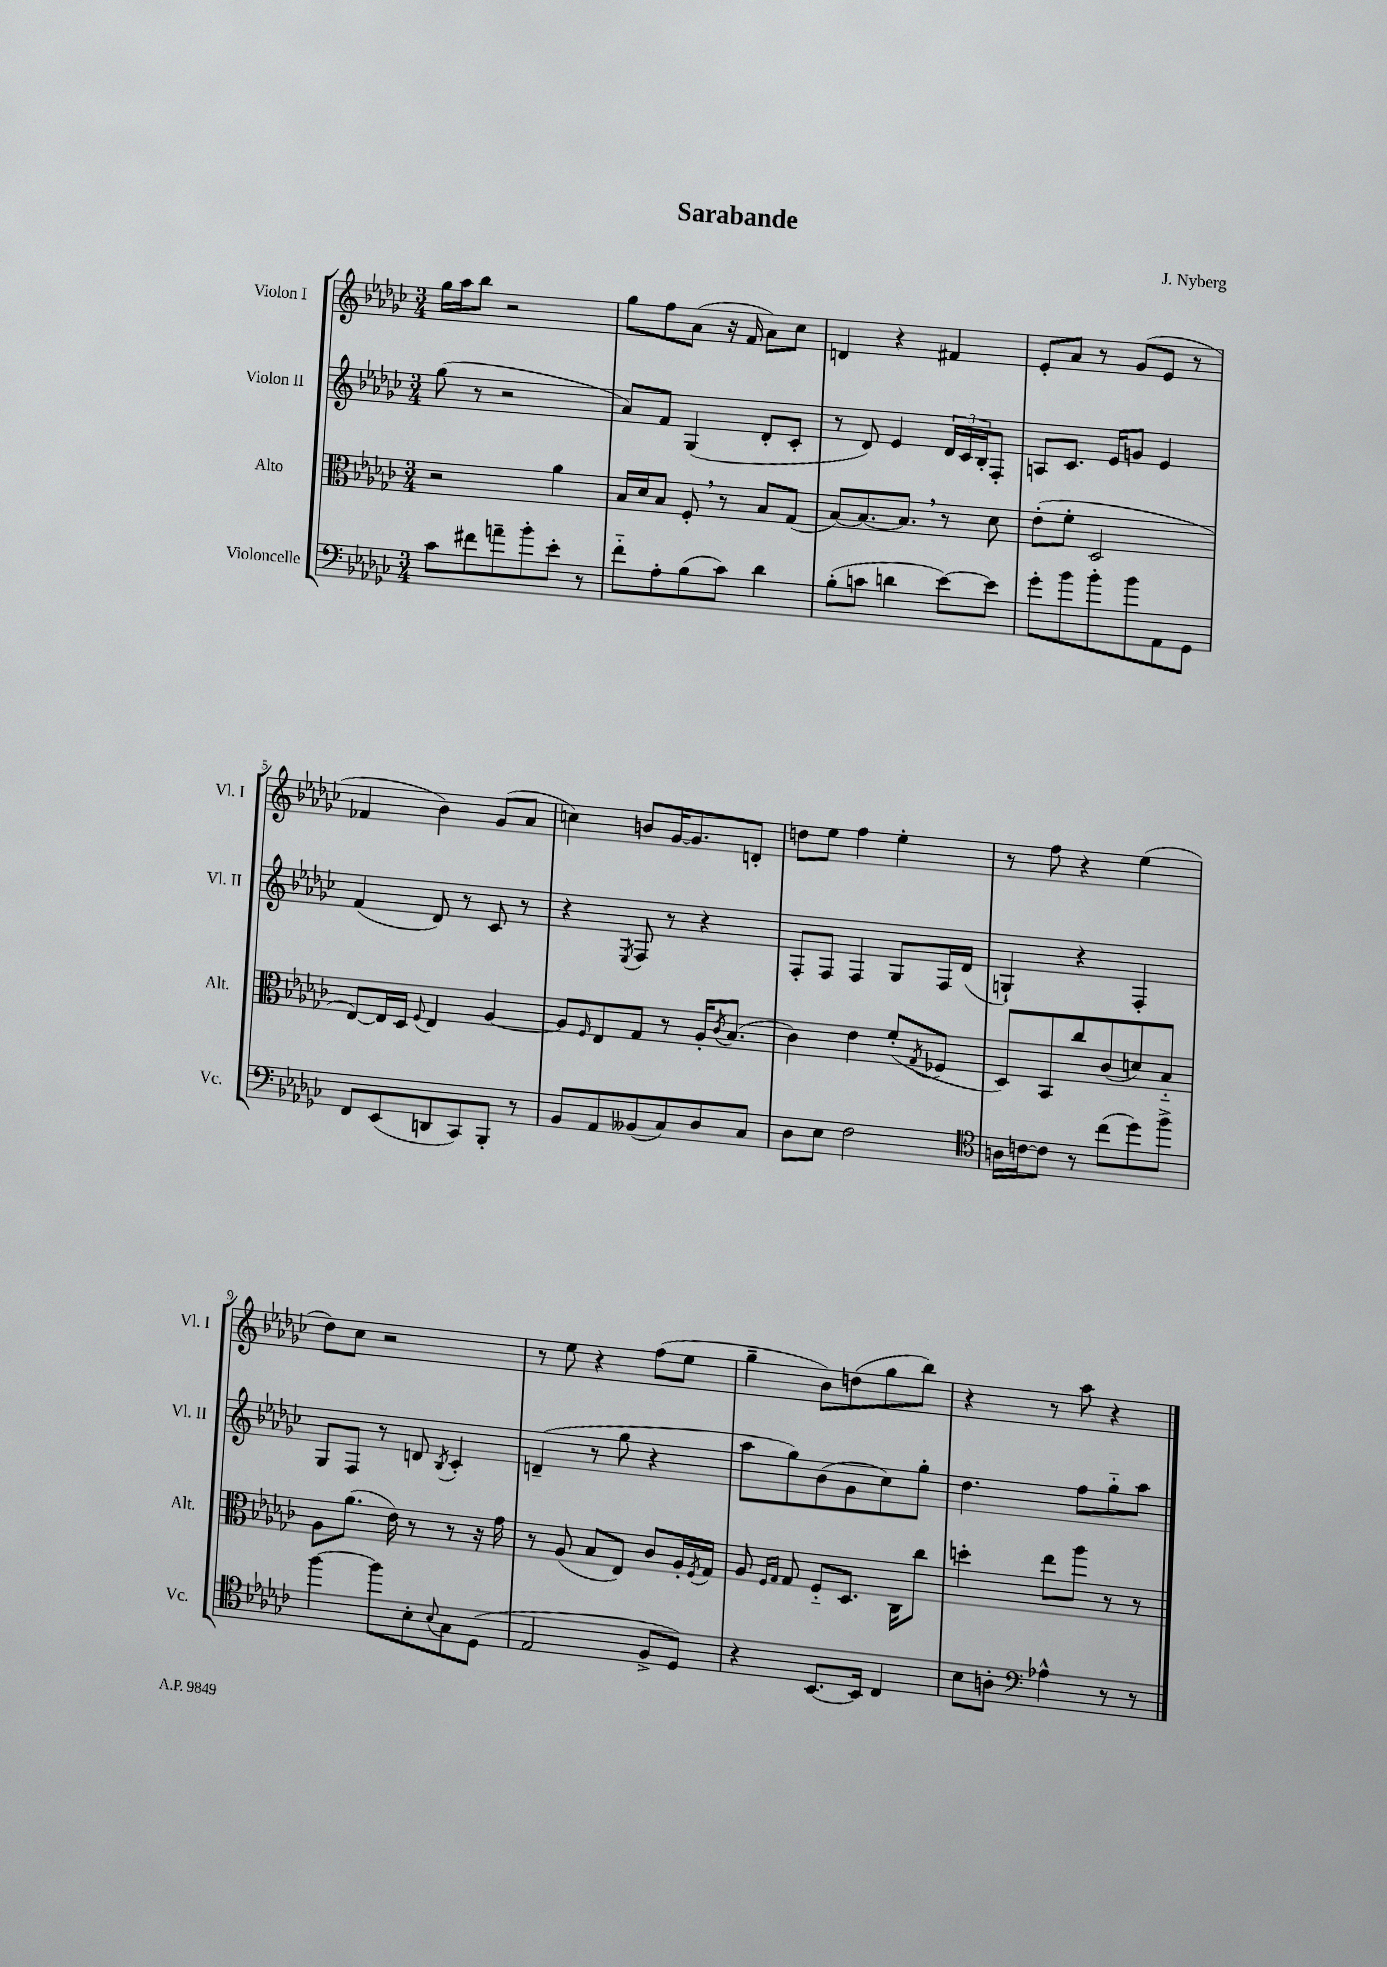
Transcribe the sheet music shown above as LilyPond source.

\header { title = "Sarabande" composer = "J. Nyberg" }
<<
\new StaffGroup <<
\new Staff = "s0" \with { instrumentName = "Violon I" shortInstrumentName = "Vl. I" } {
    \clef treble \key ges \major \numericTimeSignature \time 3/4
    ges''16 aes''16 bes''8 r2 |
    ges''8 f''8 aes'8( r16 f'16 aes'8) ces''8 |
    d'4 r4 fis'4 |
    ees'8-. aes'8 r8 ges'8( ees'8 r8 |
    fes'4 bes'4) ges'8( aes'8 |
    c''4) b'8 ges'16~ ges'8. d'8-. |
    d''8 ees''8 f''4 ees''4-. |
    r8 f''8 r4 ees''4( |
    des''8) ces''8 r2 |
    r8 ees''8 r4 f''8( ees''8 |
    ges''4-- bes'8) d''8( ges''8 bes''8) |
    r4 r8 aes''8 r4 \bar "|." |
}
\new Staff = "s1" \with { instrumentName = "Violon II" shortInstrumentName = "Vl. II" } {
    \clef treble \key ges \major \numericTimeSignature \time 3/4
    ges''8( r8 r2 |
    aes'8) f'8 ges4( des'8-. ces'8-. |
    r8 des'8) ees'4 \tuplet 3/2 { des'16 ces'16 bes16-. } f8-. |
    a8 ces'8. ees'16 g'8 ees'4 |
    f'4( des'8) r8 ces'8 r8 |
    r4 \acciaccatura { ees8 } f8 r8 r4 |
    f8-. f8 f4 ges8 f16 des'16( |
    g4-!) r4 f4-. |
    ges8 f8 r8 d'8 \acciaccatura { bes8 } ces'4-. |
    d'4--( r8 ges''8 r4 |
    aes''8 ges''8) bes'8( ges'8 ces''8) ges''8-. |
    des''4. f''8 ges''8-_ aes''8 \bar "|." |
}
\new Staff = "s2" \with { instrumentName = "Alto" shortInstrumentName = "Alt." } {
    \clef alto \key ges \major \numericTimeSignature \time 3/4
    r2 aes'4 |
    bes16 des'16 bes8 f8-. \breathe r8 bes8 ges8( |
    bes8~) bes8.~ bes8. \breathe r8 des'8 |
    ees'8-.( f'8-. des2 |
    ees8~) ees16 des16 \appoggiatura { f8 } ees4 aes4~ |
    aes8 \grace { f16 } ees8 ges8 r8 aes16-. \acciaccatura { ces'8 } bes8.( |
    ces'4) ees'4 f'8-.( \acciaccatura { ges8 } fes8 |
    des8) bes,8 ces''8 ces'8( d'8) bes8-_ |
    aes8 aes'8.( ees'16) r8 r8 r16 ges'16 |
    r8 aes8( bes8 ees8) ces'8 aes16-. \acciaccatura { f8 } ges16 |
    aes8 \grace { f16 ges16 } ges8 f8-_ des8. ces16 ces''8 |
    d''4-. ees''8 aes''8 r8 r8 \bar "|." |
}
\new Staff = "s3" \with { instrumentName = "Violoncelle" shortInstrumentName = "Vc." } {
    \clef bass \key ges \major \numericTimeSignature \time 3/4
    ces'8 fis'8 a'8-- bes'8-. ees'8-. r8 |
    f'8-_ aes8-. bes8( ces'8) des'4 |
    bes8-.( c'8 d'4 ees'8~) ees'8 |
    ges'8-. bes'8 bes'8-. bes'8 aes,8 ges,8 |
    f,8 ees,8( d,8 ces,8) bes,,8-. r8 |
    bes,8 aes,8 beses,8( ces8) des8 ces8 |
    des8 ees8 f2 |
    \clef tenor a16 c'16~ c'8 r8 ces''8( des''8) f''8-> |
    f''4~ f''8 bes8-. \appoggiatura { bes8 } ges8 des8( |
    ees2 f8-> des8) |
    r4 bes,8.~ bes,16 ces4 |
    bes8 a8-. \clef bass aes4-^ r8 r8 \bar "|." |
}
>>
>>
